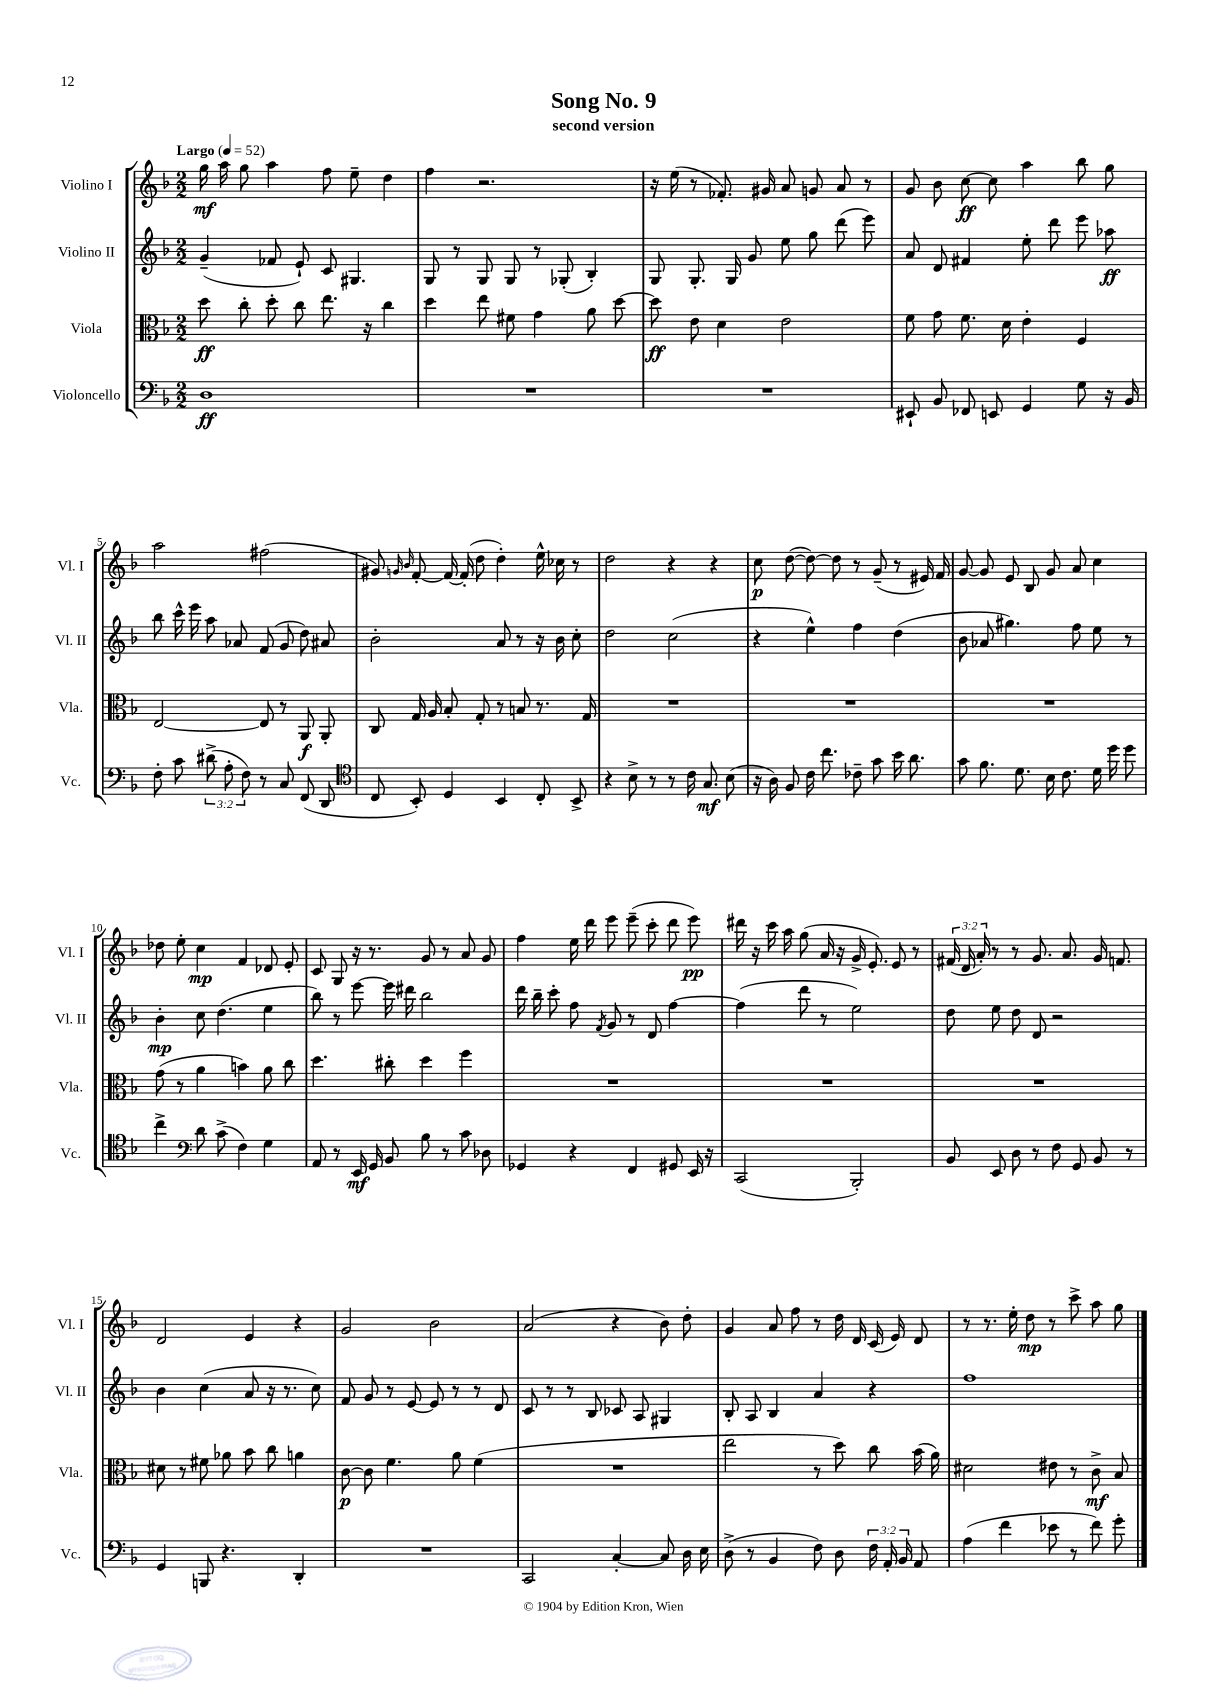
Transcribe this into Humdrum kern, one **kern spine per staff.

**kern	**kern	**kern	**kern
*staff4	*staff3	*staff2	*staff1
*clefF4	*clefC3	*clefG2	*clefG2
*k[b-]	*k[b-]	*k[b-]	*k[b-]
*M2/2	*M2/2	*M2/2	*M2/2
*MM52	*MM52	*MM52	*MM52
1D	8dd\	(4g~/	16gg\
.	.	.	16aa\
.	8cc'\	.	8gg\
.	8dd'\	8f-/	4aa\
.	8cc\	8e`/)	.
.	8.ee\	8c/	8ff\
.	.	4.G#/	8ee~\
.	16r	.	.
.	4cc\	.	4dd\
=	=	=	=
1r	4dd\	8G/	4ff\
.	.	8r	.
.	8ee\	8G/	2.r
.	8f#\	8G/	.
.	4g\	8r	.
.	.	(8G-'/	.
.	8a\	4B-'/)	.
.	[8dd\	.	.
=	=	=	=
1r	8dd\]	8G/	16r
.	.	.	(16ee\
.	8e\	8.G'/	8r
.	4d\	.	8.f-'/)
.	.	16G/	.
.	.	8g/	.
.	.	.	16g#/
.	2e\	8ee\	8a/
.	.	8gg\	8g/
.	.	(8ddd\	8a/
.	.	8eee\)	8r
=	=	=	=
8EE#`/	8f\	8a/	8g/
8BB-/	8g\	8d/	8b-\
8FF-/	8.f\	4f#/	[8cc\
8EE/	.	.	8cc\]
.	16d\	.	.
4GG/	4e'\	8ee'\	4aa\
.	.	8ddd\	.
8G\	4F/	8eee\	8bb-\
16r	.	8aa-\	8gg\
16BB-/	.	.	.
=	=	=	=
8F'\	[2E/	8bb-\	2aa\
8c\	.	16ccc^^\	.
.	.	16eee\	.
(12d#^\	.	8aa\	.
12A'\	.	.	.
.	.	8a-/	.
12F\)	.	.	.
8r	8E/]	(8f/	(2ff#\
8C/	8r	8g/	.
(8FF/	8AA/	8dd\)	.
8DD/	8AA'/	8a#/	.
=	=	=	=
*clefC4	*	*	*
8C/	8C/	2b-'\	8g#/)
.	.	.	16qqg/
.	.	.	16qqb-/
8BB-'/)	16G/	.	[8f'/
.	16A/	.	.
4D/	8B-'/	.	16f/_
.	.	.	(16f'/]
.	8G'/	.	8dd\
4BB-/	8r	8a/	4dd'\)
.	8B/	8r	.
8C'/	8.r	16r	16ee^^\
.	.	16b-\	16cc-\
8BB-^/	.	8cc'\	8r
.	16G/	.	.
=	=	=	=
4r	1r	2dd\	2dd\
8B-^\	.	.	.
8r	.	.	.
8r	.	(2cc\	4r
16c\	.	.	.
8.G/	.	.	.
.	.	.	4r
(8B-\	.	.	.
=	=	=	=
16r	1r	4r	8cc\
16A\)	.	.	.
8F/	.	.	([8dd\
16c\	.	4ee^^\)	8dd\_)
8.cc\	.	.	.
.	.	.	8dd\]
8c-~\	.	4ff\	8r
8g\	.	.	(8g~/
16b-\	.	(4dd\	8r
8.a\	.	.	.
.	.	.	16e#/)
.	.	.	16f/
=	=	=	=
8g\	1r	8b-\	[8g/
8.f\	.	8a-/	8g/]
.	.	4.gg#\)	8e/
8.d\	.	.	.
.	.	.	8B-/
16B-\	.	.	8g/
8.c\	.	.	.
.	.	8ff\	8a/
16d\	.	8ee\	4cc\
16dd\	.	.	.
8dd\	.	8r	.
=	=	=	=
4cc^\	(8g\	4b-'\	8dd-\
.	8r	.	8ee'\
*clefF4	*	*	*
8d\	4a\	8cc\	4cc\
(8c^\	.	(4.dd\	.
4F\)	4b\)	.	4f/
4G\	8a\	4ee\	8d-/
.	8cc\	.	8e'/
=	=	=	=
8AA/	4.dd\	8bb-\)	8c/
8r	.	8r	8G/
16EE/	.	[8eee\	16r
16GG/	.	.	8.r
8BB-/	8cc#'\	16eee\]	.
.	.	16ddd#\	.
8B-\	4dd\	2bb-\	8g/
8r	.	.	8r
8c\	4ff\	.	8a/
8D-\	.	.	8g/
=	=	=	=
4GG-/	1r	16ddd\	4ff\
.	.	16bb-~\	.
.	.	8ccc'\	.
4r	.	8ff\	16ee\
.	.	.	16ddd\
.	.	8qf/	.
.	.	8g/	8eee\
4FF/	.	8r	(8eee~\
.	.	8d/	8ccc'\
8GG#/	.	[4ff\	8ddd\
16EE/	.	.	8eee\)
16r	.	.	.
=	=	=	=
(2CC/	1r	(4ff\]	16ddd#\
.	.	.	16r
.	.	.	16ccc\
.	.	.	16aa\
.	.	8ddd\	(8gg\
.	.	8r	16a/
.	.	.	16r
2BBB-'/)	.	2ee\)	16g^/
.	.	.	8.e'/)
.	.	.	8e/
.	.	.	8r
=	=	=	=
8BB-/	1r	8dd\	(24f#/
.	.	.	24d/
.	.	.	24a'/)
8EE/	.	8ee\	8r
8D\	.	8dd\	8r
8r	.	8d/	8.g/
8F\	.	2r	.
.	.	.	8.a/
8GG/	.	.	.
8BB-/	.	.	16g/
.	.	.	8.f/
8r	.	.	.
=	=	=	=
4GG/	8d#\	4b-\	2d/
.	8r	.	.
8BBB/	8f#\	(4cc\	.
4.r	8a-\	.	.
.	8b-\	8a/	4e/
.	8cc\	16r	.
.	.	8.r	.
4DD'/	4a\	.	4r
.	.	8cc\)	.
=	=	=	=
1r	[8c\	8f/	2g/
.	8c\]	8g/	.
.	4.f\	8r	.
.	.	[8e/	.
.	.	8e/]	2b-\
.	8a\	8r	.
.	(4f\	8r	.
.	.	8d/	.
=	=	=	=
2CC/	1r	8c/	(2a/
.	.	8r	.
.	.	8r	.
.	.	8B-/	.
[4C'/	.	8c-/	4r
.	.	8A/	.
8C/]	.	4G#/	8b-\)
16D\	.	.	8dd'\
16E\	.	.	.
=	=	=	=
(8D^\	2ee\	8B-'/	4g/
8r	.	8A/	.
4BB-/	.	4B-/	8a/
.	.	.	8ff\
8F\)	8r	4a/	8r
8D\	8dd\)	.	16dd\
.	.	.	16d/
24F\	8cc\	4r	(16c/
24AA'/	.	.	.
.	.	.	16e/)
24BB-/	.	.	.
8AA/	(16b-\	.	8d/
.	16a\)	.	.
=	=	=	=
(4A\	2d#\	1ff	8r
.	.	.	8.r
4f\	.	.	.
.	.	.	16ee'\
.	.	.	8dd\
8e-\	8e#\	.	8r
8r	8r	.	8ccc^\
8f\)	8c^\	.	8aa\
8g'\	8B-/	.	8gg\
==	==	==	==
*-	*-	*-	*-
